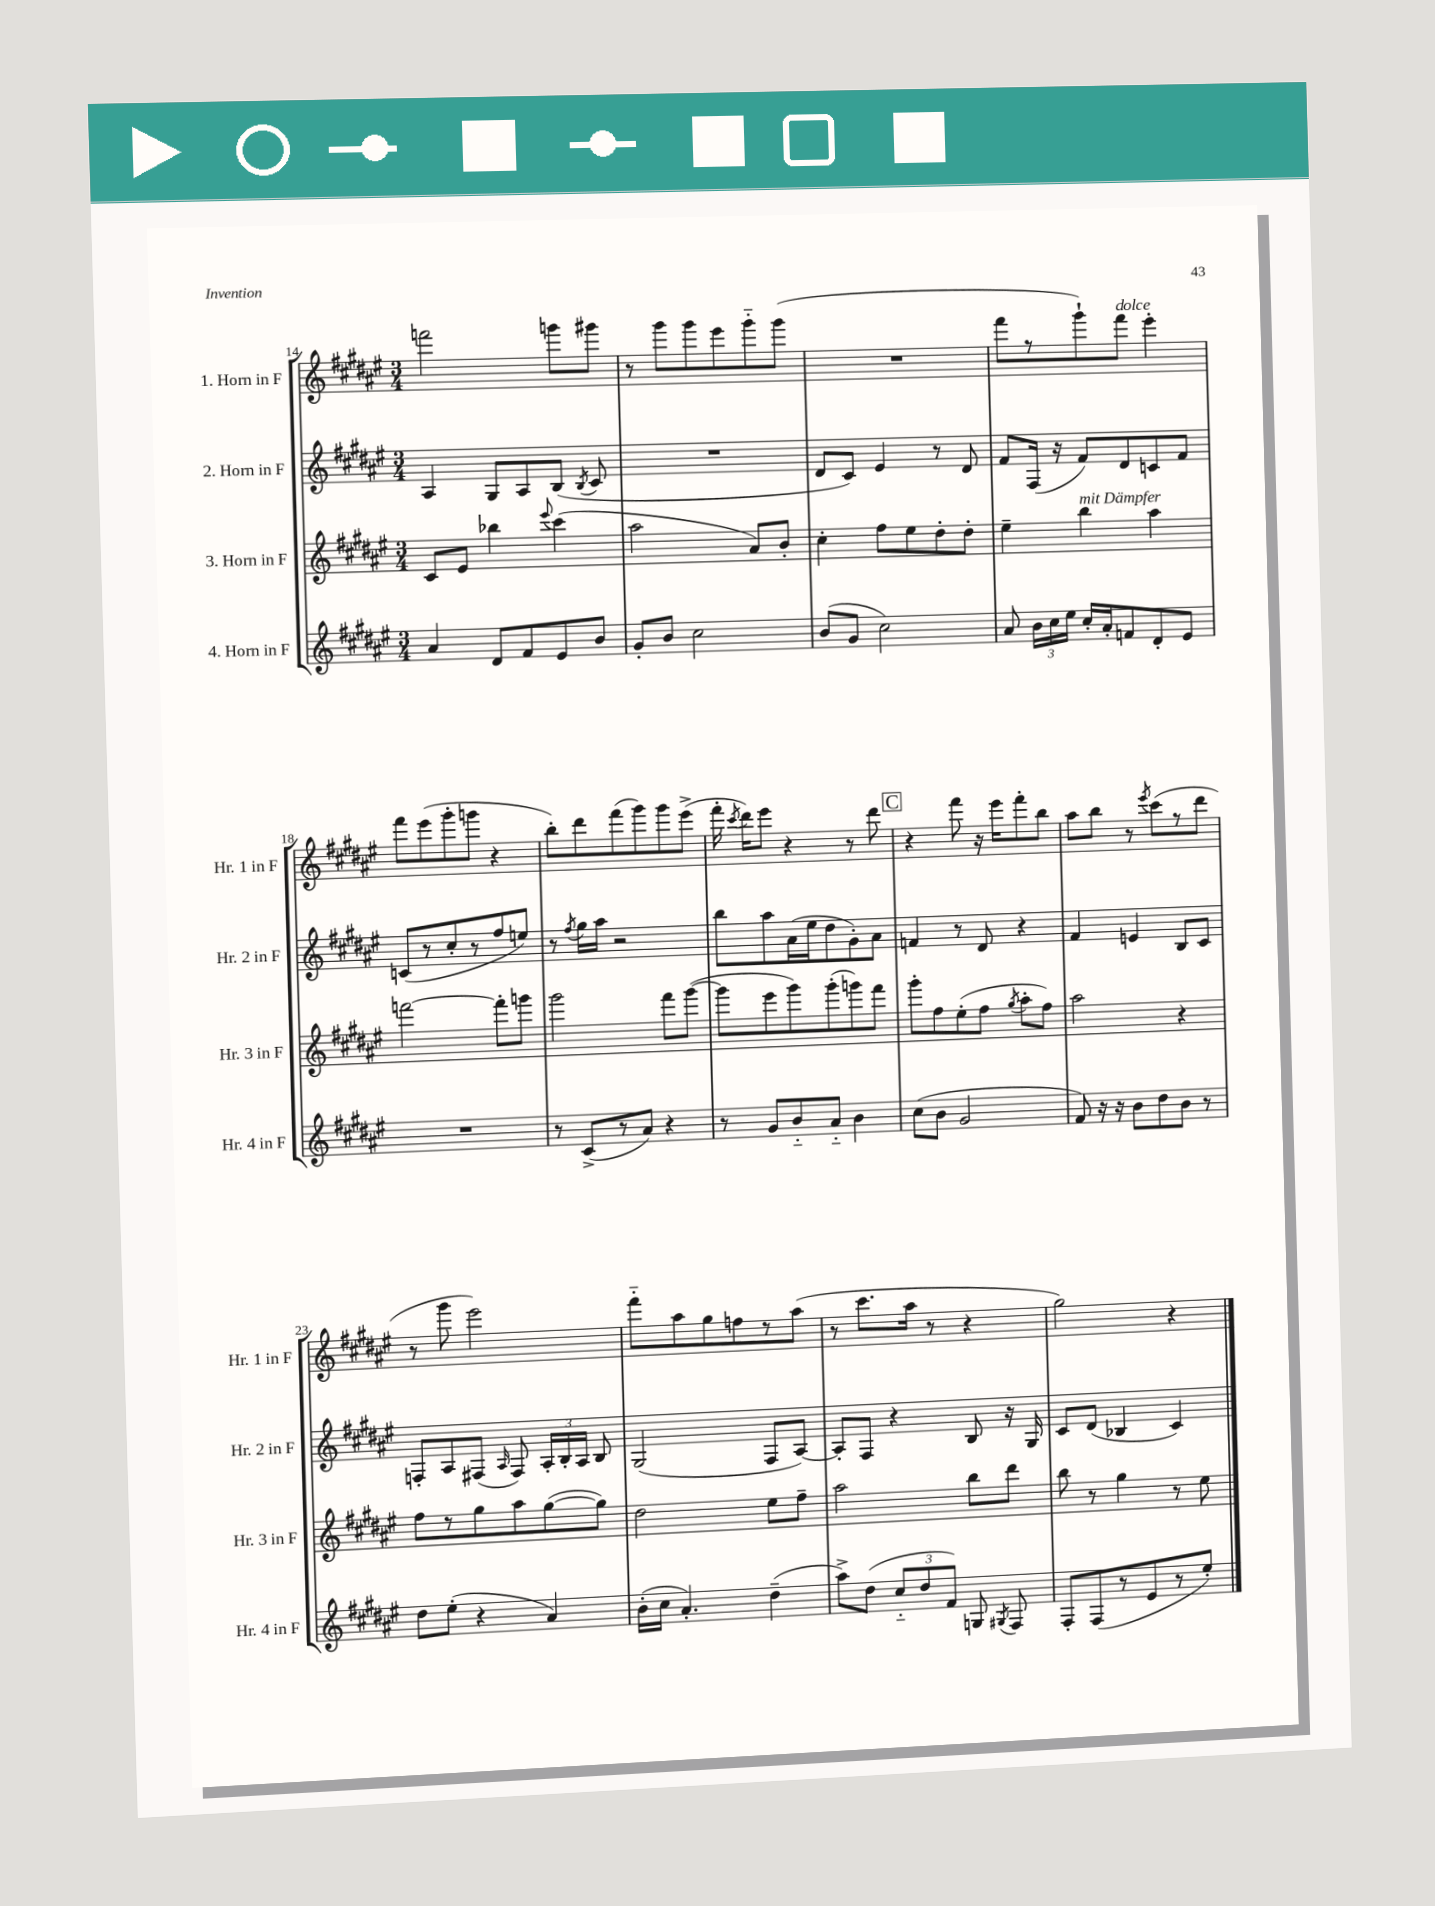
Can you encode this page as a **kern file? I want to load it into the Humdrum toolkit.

**kern	**kern	**kern	**kern
*staff4	*staff3	*staff2	*staff1
*clefG2	*clefG2	*clefG2	*clefG2
*k[f#c#g#d#a#e#]	*k[f#c#g#d#a#e#]	*k[f#c#g#d#a#e#]	*k[f#c#g#d#a#e#]
*M3/4	*M3/4	*M3/4	*M3/4
4a#/	8c#/L	4A#/	2fff\
.	8e#/J	.	.
8d#/L	4bb-\	8G#/L	.
8f#/	.	8A#/	.
.	8qqeee#/	.	.
8e#/	(4ccc#\	(8B/J	8ggg\L
.	.	8qB/	.
8b/J	.	8c#/	8ggg#\J
=	=	=	=
8g#'/L	2aa#\	2.r	8r
8b/J	.	.	8ggg#\L
2cc#\	.	.	8ggg#\
.	.	.	8eee#\
.	8a#/L)	.	8ggg#'~\
.	8b'/J	.	(8ggg#\J
=	=	=	=
(8b/L	4cc#'\	8d#/L	2.r
8g#/J	.	8c#/J)	.
2cc#\)	8ff#\L	4e#/	.
.	8ee#\	.	.
.	8dd#'\	8r	.
.	8dd#'\J	8d#/	.
=	=	=	=
8a#/	4ee#~\	8f#/L	8fff#\L
24b\LL	.	(16F#/Jk	8r
24cc#\	.	.	.
.	.	16r	.
24ee#\JJ	.	.	.
16cc#'/LL	4bb\	8f#/L)	8ggg#`\)
16a#'/J	.	.	.
8f/	.	8d#/	8fff#\J
8d#'/	4aa#\	8c/	4eee#'\
8e#/J	.	8f#/J	.
=	=	=	=
2.r	[2fff\	(8c/L	8fff#\L
.	.	8r	(8eee#\
.	.	8cc#'/	8ggg#'\
.	.	8r	8ggg\J
.	8fff'\]L	8ff#/	4r
.	8ggg\J	8ee/J)	.
=	=	=	=
8r	2ggg#\	8r	8bb'\L)
.	.	8qff#/	.
(8c#^/L	.	16gg#\LL	8ddd#\
.	.	16aa#\JJ	.
8r	.	2r	(8fff#\
8a#/J)	.	.	8ggg#\)
4r	8fff#\L	.	8ggg#\
.	([8ggg#\J	.	(8eee#^\J
=	=	=	=
8r	8ggg#\]L	8bb\L	16fff#'\
.	.	.	8qccc#/
.	.	.	16ddd#\LK)
8g#/L	8eee#\	8aa#\	8eee#\J
8b'~/	8ggg#\)	(16a#\L	4r
.	.	16ee#\J	.
8a#'~/J	(8ggg#'\	8dd#\	.
4b\	8ggg\)	8g#'\)	8r
.	8fff#\J	8a#\J	8ddd#\
=	=	=	=
(8cc#\L	8ggg#'\L	4f/	4r
8b\J	8ff#\	.	.
2g#/	(8ee#'\	8r	8fff#\
.	8ff#\J	8d#/	16r
.	.	.	16eee#\LK
.	8qgg#/	.	.
.	8aa#'\L	4r	8fff#'\
.	8ff#\J)	.	8bb\J
=	=	=	=
8f#/)	2aa#\	4f#/	8aa#\L
16r	.	.	8bb\J
16r	.	.	.
8b\L	.	4e/	8r
.	.	.	8qeee#/
8dd#\	.	.	(8ccc#\L
8b\J	4r	8B/L	8r
8r	.	8c#/J	8ddd#\J
=	=	=	=
8dd#\L	8ff#\L	8F'/L	8r
(8ee#'\J	8r	8A#/	8ggg#\
4r	8gg#\	(8F#/J	2eee#\)
.	.	16qqA#/	.
.	8aa#\	8F#/)	.
4a#/)	([8gg#\	24A#'/LL	.
.	.	24B'/	.
.	.	24A#/JJ	.
.	8gg#\]J)	8B/	.
=	=	=	=
(16b'\LL	2dd#\	(2G#/	8fff#'~\L
16cc#\JJ	.	.	.
4.a#'/)	.	.	8aa#\
.	.	.	8gg#\
.	.	.	8ff\
(4dd#~\	8ee#\L	8F#/L	8r
.	8ff#~\J	[8A#/J)	(8aa#\J
=	=	=	=
8aa#^\L)	2aa#\	8A#'/]L	8r
(8dd#\J	.	8F#/J	8.ccc#\L
12cc#'~/L	.	4r	.
.	.	.	16aa#\Jk
12dd#/	.	.	.
.	.	.	8r
12f#/J)	.	.	.
8G/	8bb\L	8B/	4r
8qG#/	.	.	.
8F#/	8ddd#\J	16r	.
.	.	16G#/	.
=	=	=	=
8F#'/L	8bb\	8c#/L	2gg#\)
(8F#/	8r	(8d#/J	.
8r	4gg#\	4B-/	.
8e#/	.	.	.
8r	8r	4c#/)	4r
8ee#'/J)	8ee#\	.	.
==	==	==	==
*-	*-	*-	*-
